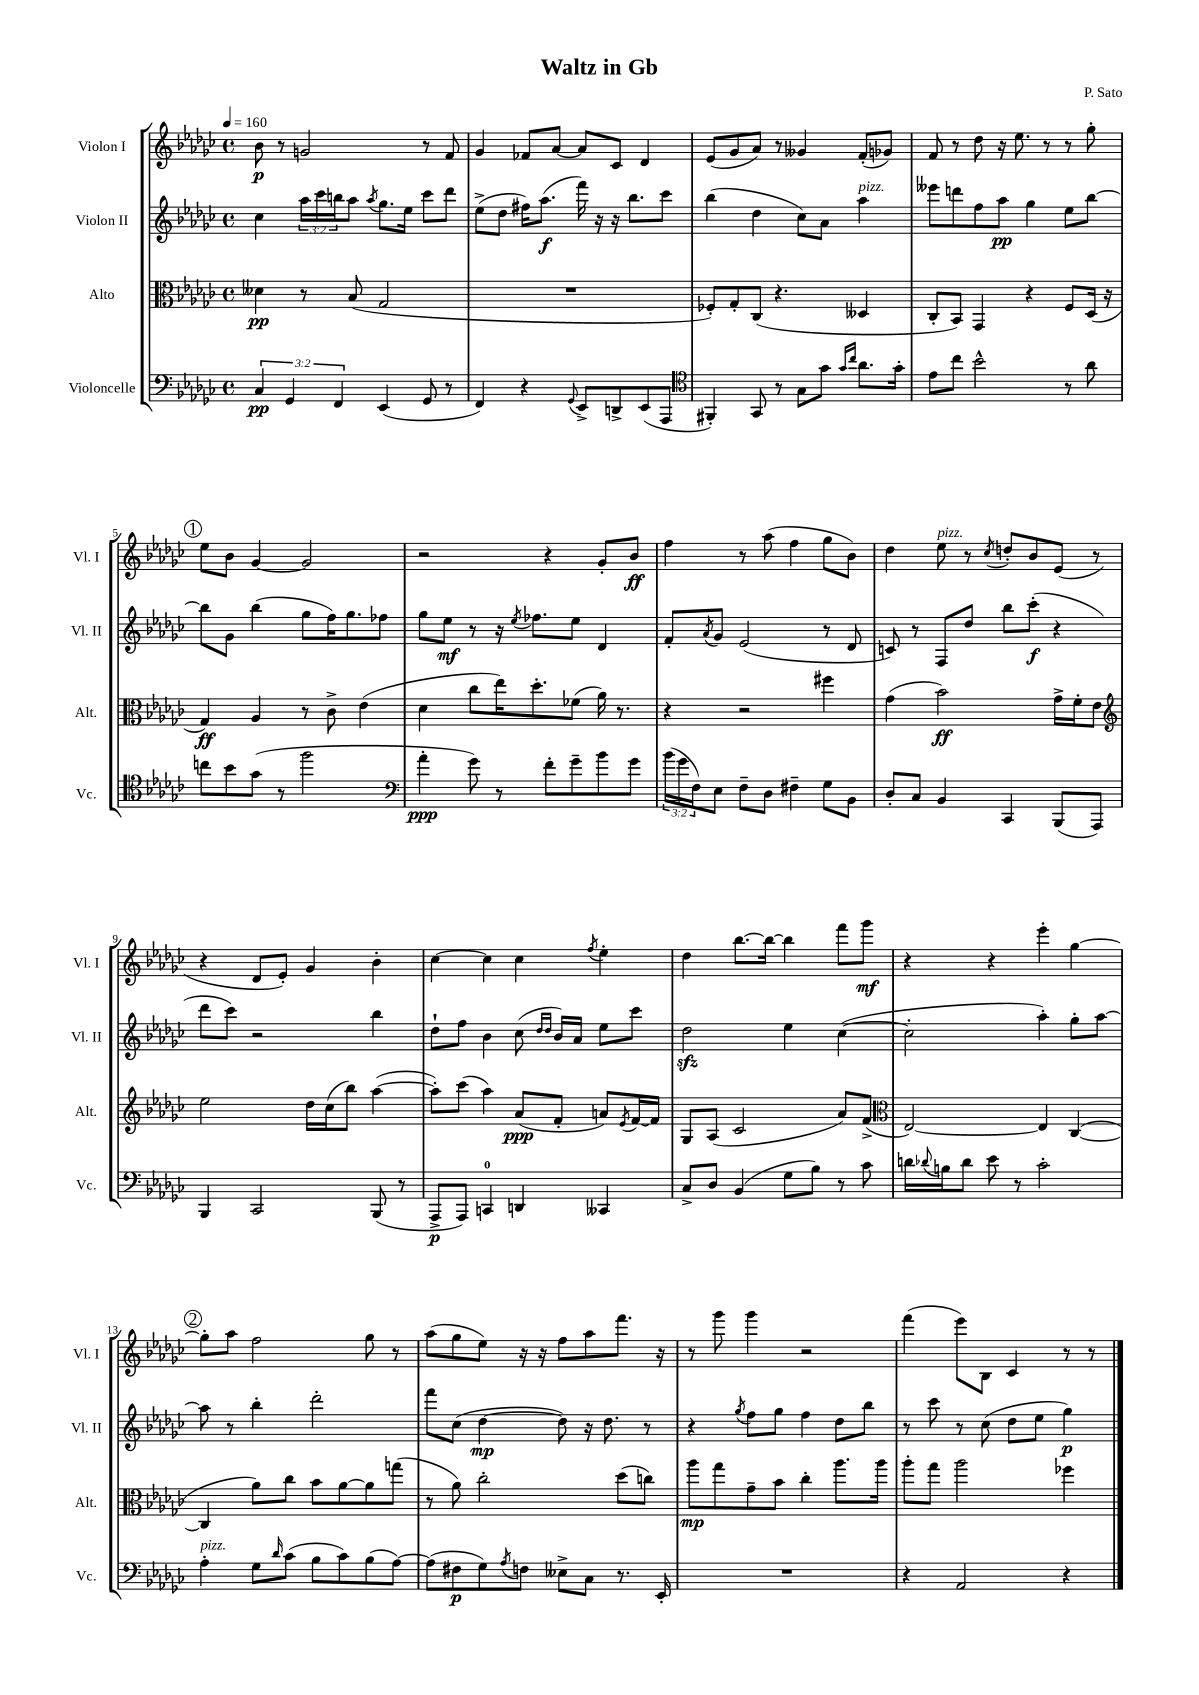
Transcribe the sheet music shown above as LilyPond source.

\header { title = "Waltz in Gb" composer = "P. Sato" }
<<
\new StaffGroup <<
\new Staff = "s0" \with { instrumentName = "Violon I" shortInstrumentName = "Vl. I" } {
    \clef treble \key ges \major \defaultTimeSignature \time 4/4 \tempo 4 = 160
    bes'8\p r8 g'2 r8 f'8 |
    ges'4 fes'8 aes'8~ aes'8 ces'8 des'4 |
    ees'8( ges'8 aes'8) r8 geses'4 f'8-.( ges'8) |
    f'8 r8 des''8 r16 ees''8. r8 r8 ges''8-. |
    \mark \markup { \circle "1" } ees''8 bes'8 ges'4~ ges'2 |
    r2 r4 ges'8-. bes'8\ff |
    f''4 r8 aes''8( f''4 ges''8 bes'8) |
    des''4 ees''8^\markup { \italic "pizz." } r8 \acciaccatura { ces''8 } d''8-. bes'8 ees'8( r8 |
    r4 des'8 ees'8-.) ges'4 bes'4-. |
    ces''4~ ces''4 ces''4 \acciaccatura { f''8 } ees''4-. |
    des''4 bes''8.~ bes''16~ bes''4 f'''8 ges'''8\mf |
    r4 r4 ees'''4-. ges''4~ |
    \mark \markup { \circle "2" } ges''8-. aes''8 f''2 ges''8 r8 |
    aes''8( ges''8 ees''8) r16 r16 f''8 aes''8 f'''8. r16 |
    r8 ges'''8 ges'''4 r2 |
    f'''4( ees'''8) bes8 ces'4 r8 r8 \bar "|." |
}
\new Staff = "s1" \with { instrumentName = "Violon II" shortInstrumentName = "Vl. II" } {
    \clef treble \key ges \major \defaultTimeSignature \time 4/4 \override Staff.TupletNumber.text = #tuplet-number::calc-fraction-text
    ces''4 \tuplet 3/2 { aes''16 ces'''16 b''16 } aes''8 \acciaccatura { aes''8 } ges''8. ees''16 ces'''8 des'''8 |
    ees''8->( des''8 fis''16) aes''8.\f( f'''16) r16 r16 bes''8. ces'''8 |
    bes''4( des''4 ces''8) aes'8 aes''4^\markup { \italic "pizz." } |
    eeses'''8 d'''8 f''8 aes''8\pp ges''4 ees''8 bes''8~ |
    \mark \markup { \circle "1" } bes''8 ges'8 bes''4( ges''8 f''16) ges''8. fes''8 |
    ges''8 ees''8\mf r8 r16 \acciaccatura { ees''8 } fes''8. ees''8 des'4 |
    f'8-. \acciaccatura { aes'8 } ges'8 ees'2( r8 des'8 |
    c'8) r8 f8 des''8 bes''8 ces'''8-.\f( r4 |
    des'''8 ces'''8) r2 bes''4 |
    des''8-! f''8 bes'4 ces''8( \grace { des''16 des''16 } bes'16) aes'16 ees''8 ces'''8 |
    des''2\sfz ees''4 ces''4~( |
    ces''2-. aes''4-.) ges''8-. aes''8~ |
    \mark \markup { \circle "2" } aes''8 r8 bes''4-. des'''2-. |
    f'''8 ces''8( des''4~\mp des''8) r16 des''8. r8 |
    r4 \acciaccatura { ges''8 } f''8 ges''8 f''4 des''8 bes''8 |
    r8 ces'''8 r8 ces''8( des''8 ees''8 ges''4\p) \bar "|." |
}
\new Staff = "s2" \with { instrumentName = "Alto" shortInstrumentName = "Alt." } {
    \clef alto \key ges \major \defaultTimeSignature \time 4/4
    deses'4\pp r8 bes8( ges2 |
    R1 |
    fes8-.) ges8-. ces8( r4. deses4 |
    ces8-. bes,8) ges,4 r4 f8 des16( r16 |
    \mark \markup { \circle "1" } ges4\ff) aes4 r8 ces'8-> ees'4( |
    des'4 ces''8 ees''16) des''8.-. fes'8( aes'16) r8. |
    r4 r2 fis''4 |
    ges'4( bes'2\ff) ges'16-> f'16-. ees'8 |
    \clef treble ees''2 des''16 ces''16( bes''8) aes''4~( |
    aes''8-.) ces'''8( aes''4) aes'8\ppp( f'8-. a'8) \acciaccatura { ees'8 } f'16~ f'16 |
    ges8 aes8( ces'2 aes'8) f'8->( |
    \clef alto ees2~) ees4 ces4~( |
    \mark \markup { \circle "2" } ces4 aes'8) ces''8 bes'8 aes'8~ aes'8 g''8( |
    r8 aes'8) ces''2-. des''8( c''8) |
    aes''8\mp ges''8 ges'8-- bes'8 ces''4-. aes''8. aes''16 |
    aes''8-. ges''8 aes''2 fes''4 \bar "|." |
}
\new Staff = "s3" \with { instrumentName = "Violoncelle" shortInstrumentName = "Vc." } {
    \clef bass \key ges \major \defaultTimeSignature \time 4/4 \override Staff.TupletNumber.text = #tuplet-number::calc-fraction-text
    \tuplet 3/2 { ces4\pp ges,4 f,4 } ees,4( ges,8 r8 |
    f,4) r4 \appoggiatura { ges,8 } ees,8-> d,8-> ees,8( aes,,8 |
    \clef tenor fis,4-.) ges,8 r8 ges8 ges'8 \grace { ges'16 ces''16 } aes'8. ges'16-. |
    ees'8 ces''8 bes'2-^ r8 aes'8 |
    \mark \markup { \circle "1" } c''8 bes'8 ges'8( r8 f''2 |
    \clef bass aes'4-.\ppp ges'8) r8 f'8-. ges'8-- bes'8 ges'8 |
    \tuplet 3/2 { bes'16( ges'16 f16) } ees8 f8-- des8 fis4-- ges8 bes,8 |
    des8-. ces8 bes,4 ces,4 bes,,8( aes,,8) |
    bes,,4 ces,2 bes,,8( r8 |
    aes,,8->\p aes,,8) c,4-0 d,4 ceses,4 |
    ces8-> des8 bes,4( ges8 bes8) r8 ces'8 |
    d'16 \appoggiatura { des'8 } b16 des'8 ees'8 r8 ces'2-. |
    \mark \markup { \circle "2" } aes4-.^\markup { \italic "pizz." } ges8 \grace { des'16 } ces'8( bes8 ces'8) bes8( aes8~) |
    aes8( fis8\p ges8) \acciaccatura { aes8 } f8 eeses8-> ces8 r8. ees,16-. |
    R1 |
    r4 aes,2 r4 \bar "|." |
}
>>
>>
